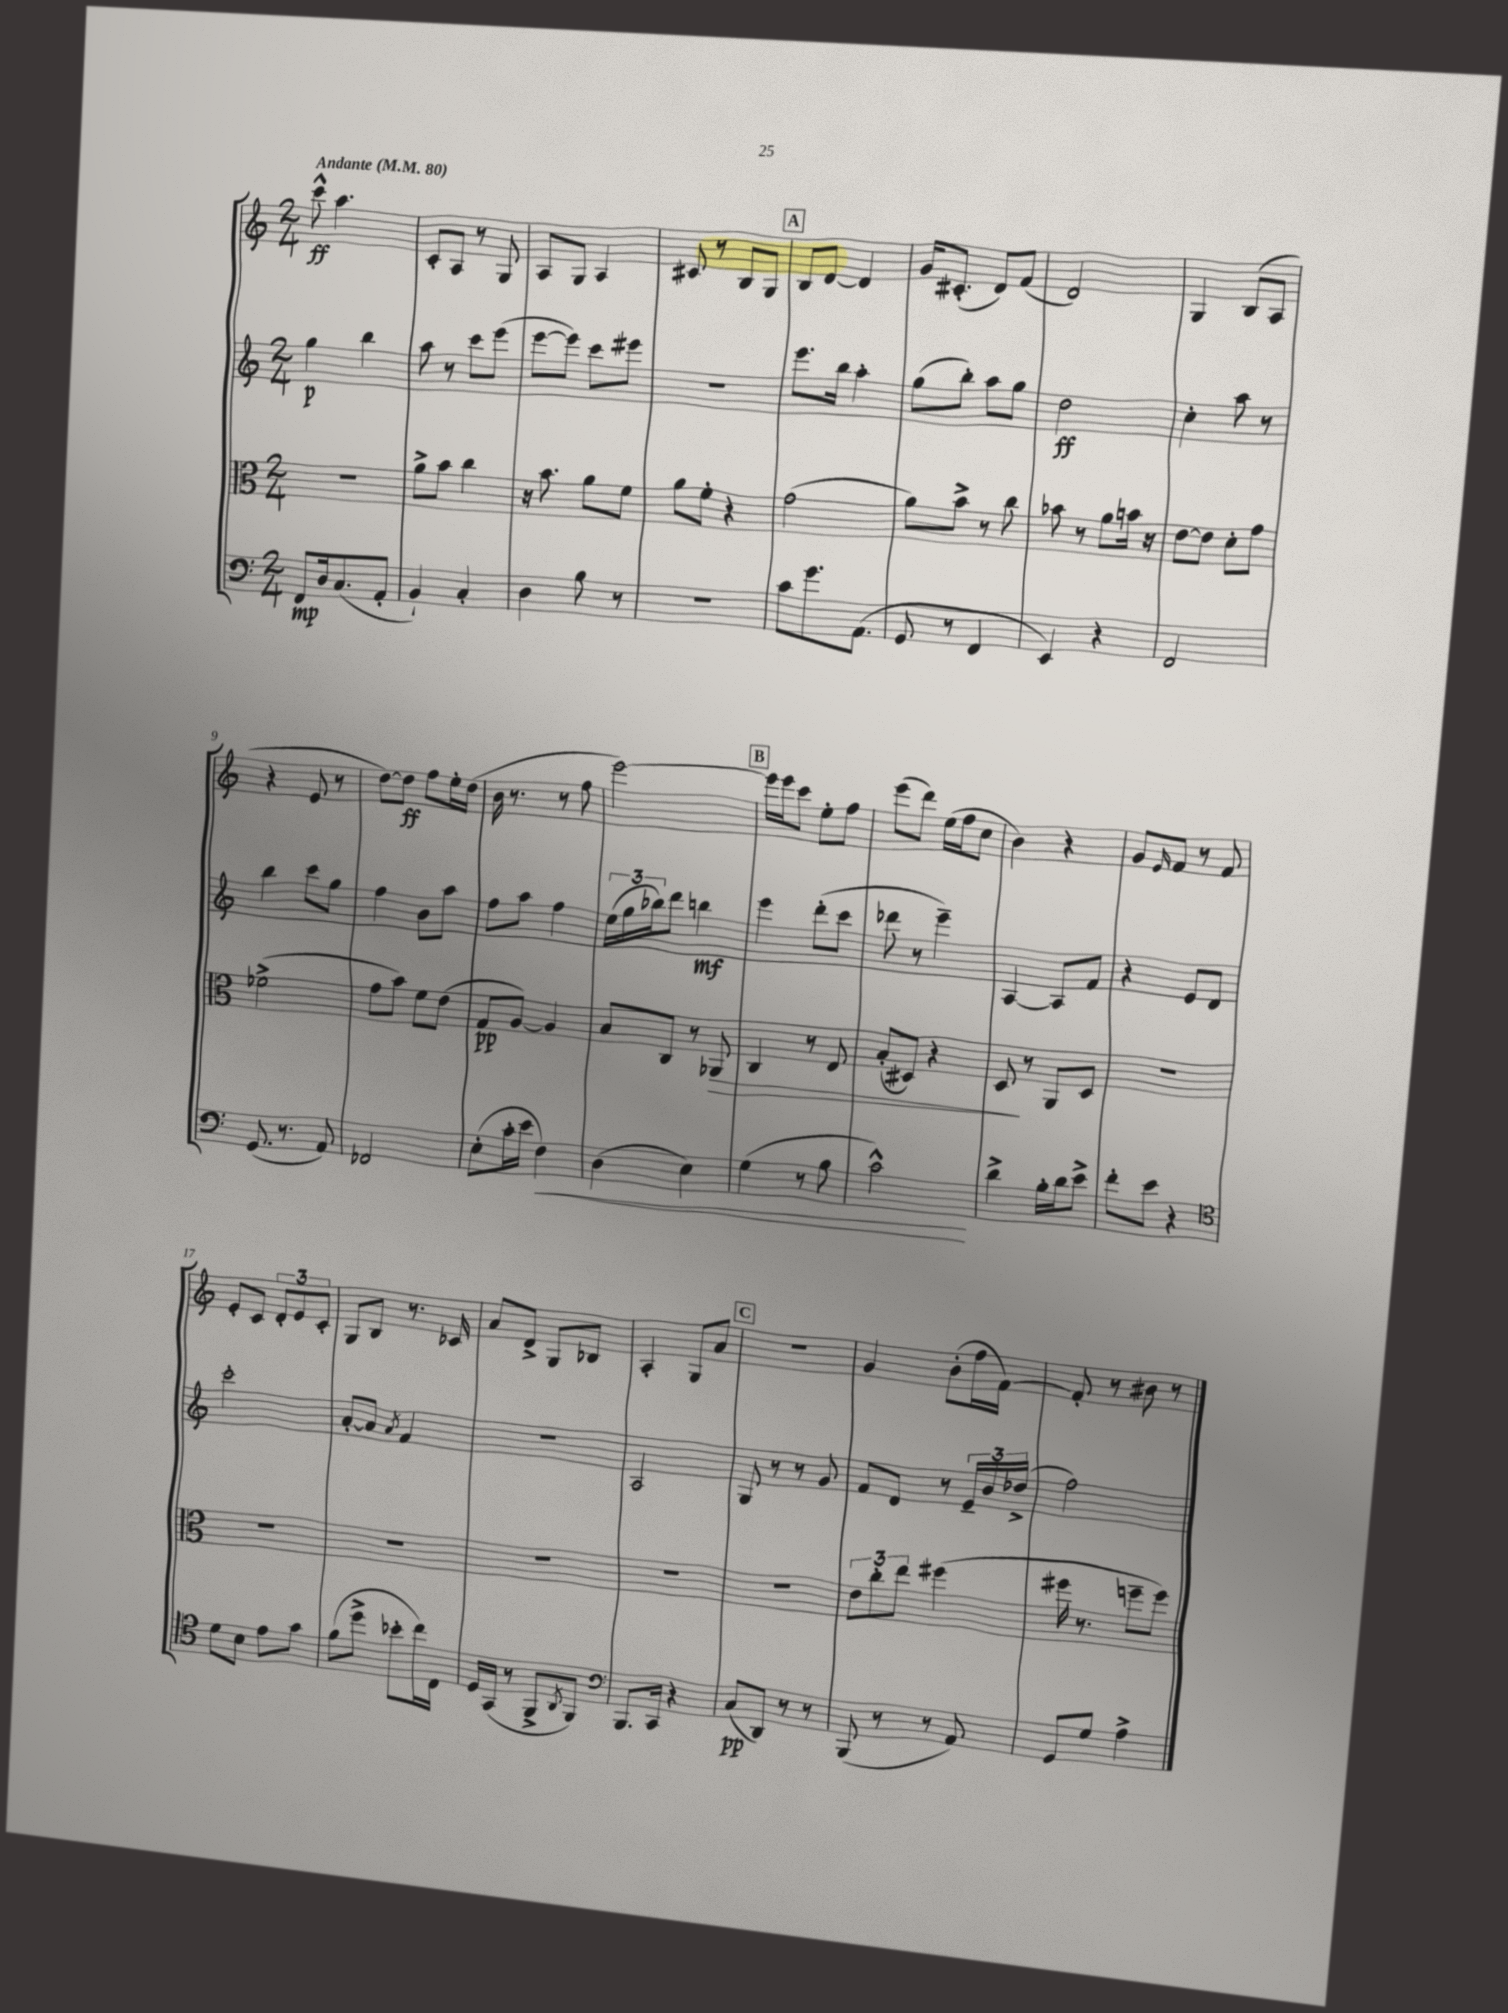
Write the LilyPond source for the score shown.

<<
\new StaffGroup <<
\new Staff = "s0" {
    \clef treble \key c \major \numericTimeSignature \time 2/4 \tempo "Andante" 4 = 80
    c'''8-^\ff a''4. |
    c'8-. a8 r8 g8 |
    a8 g8 a4 |
    cis'8 r8 b8 g8 |
    \mark \markup { \box "A" } b8 d'8~ d'4 |
    g'16 cis'8.-.( d'8) f'8( |
    d'2) |
    g4 b8( a8 |
    r4 e'8 r8 |
    d''8~) d''8\ff f''8 e''16-. d''16( |
    b'16 r8. r8 f''8 |
    e'''2~) |
    \mark \markup { \box "B" } e'''16 e'''16 c'''8 e''8-. f''8 |
    e'''8( d'''8) e''16( f''16 c''8 |
    b'4) r4 |
    g'8 \grace { e'16 } f'8 r8 f'8 |
    e'8-. c'8 \tuplet 3/2 { d'8-. e'8 c'8-. } |
    g8 b8 r8. ces'16 |
    a'8 d'8-> g8 bes8 |
    a4-. g8 a'8 |
    \mark \markup { \box "C" } R2 |
    g'4 b'8-.( f''16 f'16~) |
    f'8-. r8 bis'8 r8 \bar "|." |
}
\new Staff = "s1" {
    \clef treble \key c \major \numericTimeSignature \time 2/4
    g''4\p b''4 |
    a''8 r8 c'''8 e'''8( |
    e'''8~ e'''8) c'''8 eis'''8 |
    R2 |
    \mark \markup { \box "A" } e'''8. b''16 a''4-. |
    g''8( b''8-.) a''8 g''8 |
    d''2\ff |
    c''4-. a''8 r8 |
    b''4 c'''8 g''8 |
    f''4 b'8 a''8 |
    f''8 a''8 f''4 |
    \tuplet 3/2 { e''16( g''16 bes''16) } d'''8 b''4\mf |
    \mark \markup { \box "B" } e'''4 d'''8-.( c'''8 |
    des'''8 r8 e'''4--) |
    a4~ a8 f'8 |
    r4 e'8 d'8 |
    c'''2-. |
    a'8~-. a'8 \acciaccatura { a'8 } f'4 |
    R2 |
    a2 |
    \mark \markup { \box "C" } g8 r8 r8 g'8 |
    f'8 d'8 r8 \tuplet 3/2 { e'16-- b'16 des''16->( } |
    f''2) \bar "|." |
}
\new Staff = "s2" {
    \clef alto \key c \major \numericTimeSignature \time 2/4
    r2 |
    a'8-> b'8 c''4 |
    r16 b'8. a'8 f'8 |
    a'8 f'8-. r4 |
    \mark \markup { \box "A" } g'2( |
    a'8) b'8-> r8 c''8 |
    bes'8 r8 a'8 b'16 r16 |
    e'8~ e'8 d'8-. g'8 |
    fes'2->( |
    g'8 b'8) f'8 e'8( |
    g8\pp a8~) a4 |
    b8 c8 r8 aes,8\> |
    \mark \markup { \box "B" } c4 r8 e8 |
    b8-.( dis8) r4 |
    d8\! r8 a,8 d8 |
    R2 |
    R2 |
    R2 |
    R2 |
    R2 |
    \mark \markup { \box "C" } R2 |
    \tuplet 3/2 { e'8 c''8-. e''8 } fis''4( |
    fis''16 r8. f''8-- f''8) \bar "|." |
}
\new Staff = "s3" {
    \clef bass \key c \major \numericTimeSignature \time 2/4
    f,8\mp d16 c8.( a,8-. |
    b,4-!) c4-. |
    d4 b8 r8 |
    R2 |
    \mark \markup { \box "A" } c'8 g'8. a,8.( |
    g,8 r8 f,4 |
    e,4) r4 |
    f,2 |
    g,8.( r8. a,8) |
    fes,2 |
    e8-.( c'16-. e'16 f4\<) |
    d4( e4) |
    \mark \markup { \box "B" } g4( r8 b8 |
    c'2-^\!) |
    d'4-> b16-. d'16 e'8-> |
    f'8-. e'8 r4 |
    \clef tenor d'8 b8 e'8 g'8 |
    f'8( d''8-> bes'8-. c''16) c16 |
    d16 g,16( r8 f,8-> \acciaccatura { a,8 } f,8) |
    \clef bass b,,8. c,16 r4 |
    \mark \markup { \box "C" } c8\pp( d,8) r8 r8 |
    b,,8( r8 r8 a,8) |
    g,8 g8 a4-> \bar "|." |
}
>>
>>
